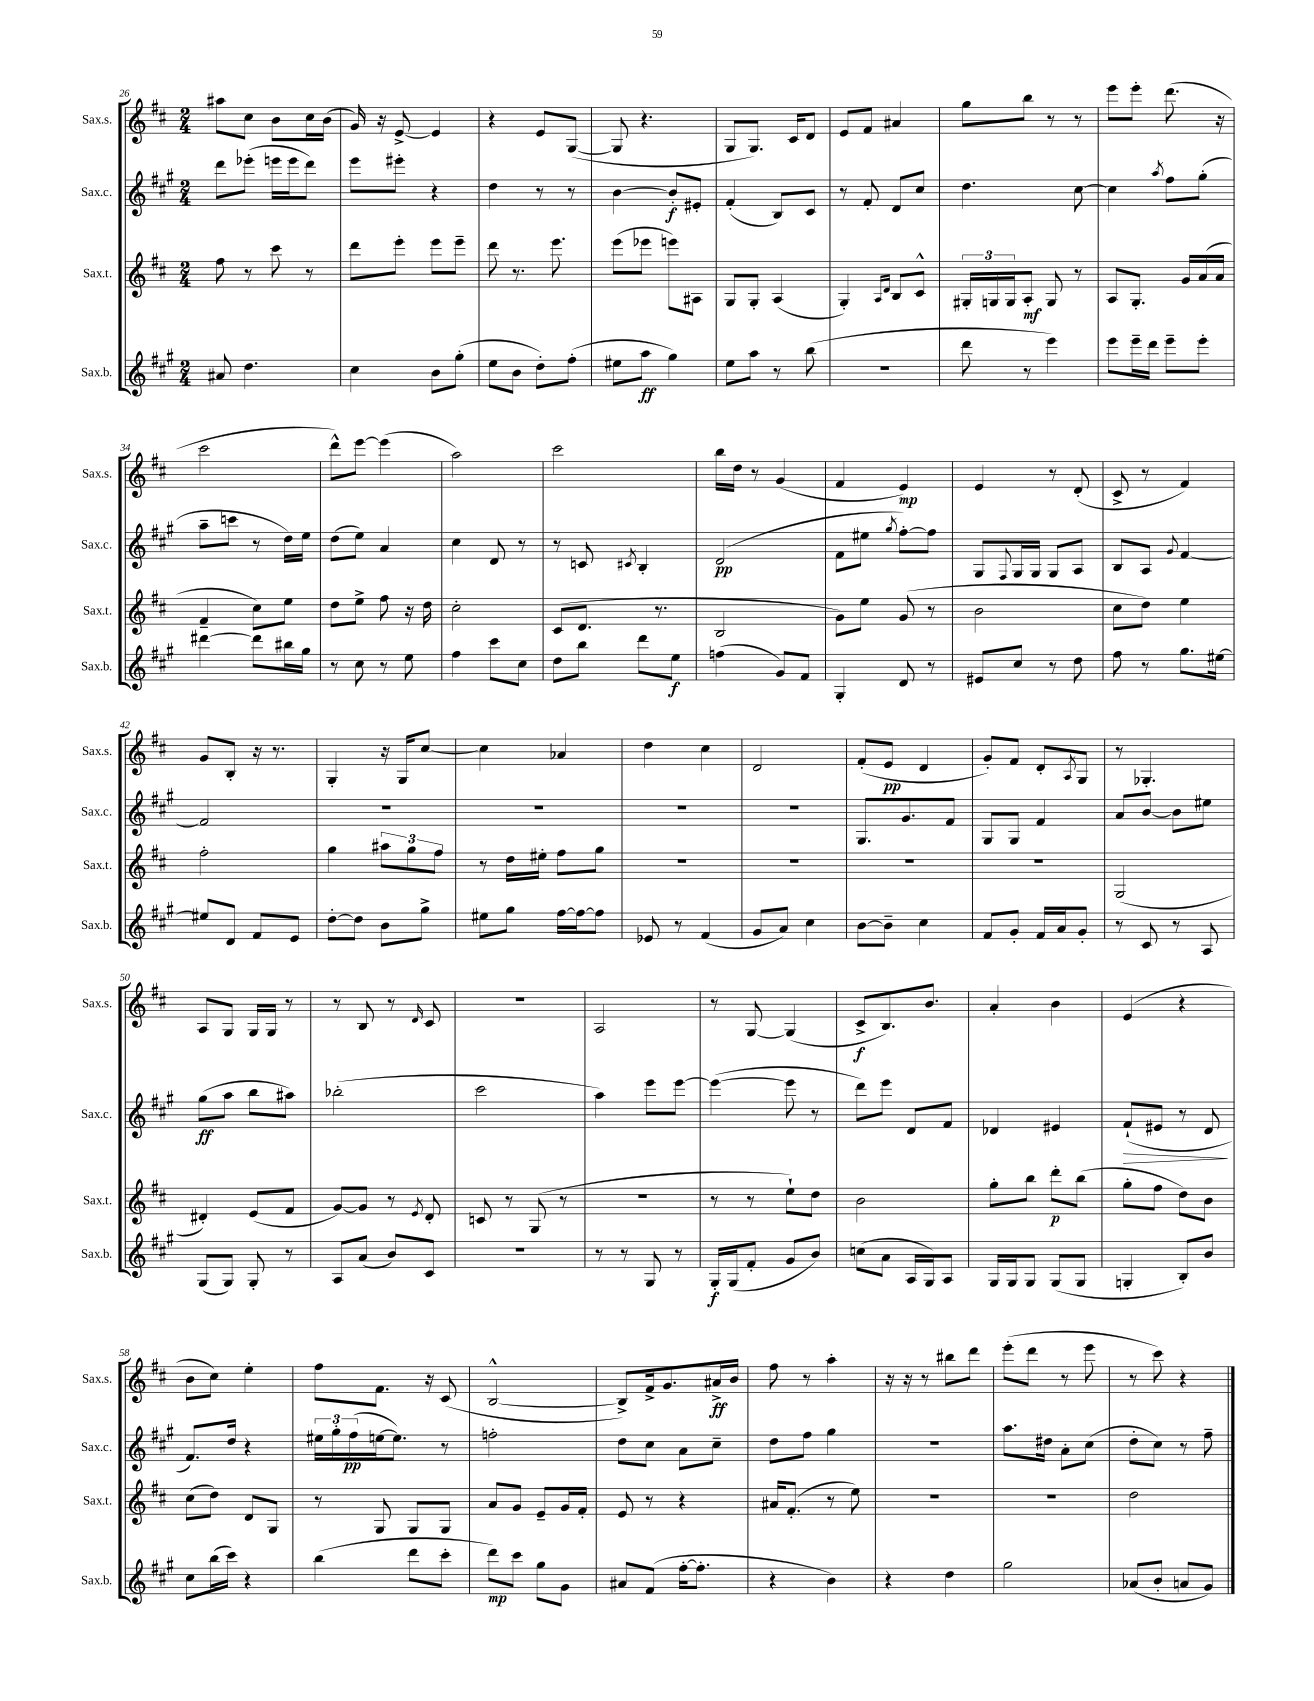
<<
\new StaffGroup <<
\new Staff = "s0" \with { instrumentName = "Sax.s." shortInstrumentName = "Sax.s." } {
    \clef treble \key d \major \numericTimeSignature \time 2/4
    ais''8 cis''8 b'8 cis''16 b'16( |
    g'16) r16 e'8~-> e'4 |
    r4 e'8 g8~( |
    g8 r4. |
    g8 g8.) cis'16 d'8 |
    e'8 fis'8 ais'4 |
    g''8 b''8 r8 r8 |
    e'''8 e'''8-. d'''8.( r16 |
    cis'''2 |
    d'''8-^) e'''8~ e'''4( |
    a''2) |
    cis'''2 |
    b''16 d''16 r8 g'4( |
    fis'4 e'4\mp) |
    e'4 r8 d'8-.( |
    cis'8-> r8 fis'4) |
    g'8 b8-. r16 r8. |
    g4-. r16 g16 cis''8~ |
    cis''4 aes'4 |
    d''4 cis''4 |
    d'2 |
    fis'8-.( e'8\pp d'4 |
    g'8-.) fis'8 d'8-. \acciaccatura { a8 } g8 |
    r8 ges4.-. |
    a8 g8 g16 g16 r8 |
    r8 b8 r8 \grace { d'16 } cis'8 |
    r2 |
    a2 |
    r8 g8~ g4( |
    cis'8->\f b8.) b'8. |
    a'4-. b'4 |
    e'4( r4 |
    b'8 cis''8) e''4-. |
    fis''8 fis'8. r16 cis'8( |
    b2~-^ |
    b8->) fis'16-> g'8. ais'16->\ff b'16 |
    fis''8 r8 a''4-. |
    r16 r16 r8 bis''8 d'''8 |
    e'''8-.( d'''8 r8 e'''8 |
    r8 cis'''8) r4 \bar "|." |
}
\new Staff = "s1" \with { instrumentName = "Sax.c." shortInstrumentName = "Sax.c." } {
    \clef treble \key a \major \numericTimeSignature \time 2/4
    d'''8 ees'''8-.( e'''16 e'''16 d'''8) |
    e'''8 eis'''8-. r4 |
    d''4 r8 r8 |
    b'4~ b'8-.\f eis'8-. |
    fis'4-.( b8) cis'8 |
    r8 fis'8-. d'8 cis''8 |
    d''4. cis''8~ |
    cis''4 \acciaccatura { a''8 } fis''8 gis''8-.( |
    a''8-- c'''8 r8 d''16) e''16 |
    d''8( e''8) a'4 |
    cis''4 d'8 r8 |
    r8 c'8 \acciaccatura { cis'8 } b4-. |
    d'2\pp( |
    fis'8 eis''8 \acciaccatura { gis''8 } fis''8~-.) fis''8 |
    gis8 \appoggiatura { fis8 } gis16 gis16 gis8 a8 |
    b8 a8 \appoggiatura { gis'8 } fis'4~ |
    fis'2 |
    R2 |
    R2 |
    R2 |
    R2 |
    gis8. gis'8. fis'8 |
    gis8 gis8 fis'4 |
    a'8 b'8~ b'8 eis''8 |
    gis''8\ff( a''8 b''8 ais''8) |
    bes''2-.( |
    cis'''2 |
    a''4) e'''8 e'''8~ |
    e'''4~( e'''8 r8 |
    d'''8) e'''8 d'8 fis'8 |
    des'4 eis'4 |
    fis'8-!\>( eis'8 r8 d'8\! |
    fis'8.) d''16 r4 |
    \tuplet 3/2 { eis''16 gis''16-. fis''16\pp( } e''16~ e''8.) r8 |
    f''2-. |
    d''8 cis''8 a'8 cis''8-- |
    d''8 fis''8 gis''4 |
    r2 |
    a''8. dis''16 a'8-. cis''8( |
    d''8-. cis''8) r8 fis''8-- \bar "|." |
}
\new Staff = "s2" \with { instrumentName = "Sax.t." shortInstrumentName = "Sax.t." } {
    \clef treble \key d \major \numericTimeSignature \time 2/4
    fis''8 r8 cis'''8 r8 |
    d'''8 e'''8-. e'''8 e'''8-- |
    d'''8 r8. e'''8. |
    e'''8( ees'''8 e'''8) ais8 |
    g8 g8-. a4( |
    g4-.) \grace { a16 d'16 } b8 cis'8-^ |
    \tuplet 3/2 { gis16-. g16 g16 } a8-.\mf g8 r8 |
    a8 g8.-. g'16 a'16( a'16 |
    fis'4-- cis''8) e''8 |
    d''8 e''8-> fis''8 r16 d''16 |
    cis''2-. |
    cis'8( d'8. r8. |
    b2 |
    g'8) e''8 g'8( r8 |
    b'2 |
    cis''8 d''8) e''4 |
    fis''2-. |
    g''4 \tuplet 3/2 { ais''8 g''8 fis''8 } |
    r8 d''16 eis''16-. fis''8 g''8 |
    R2 |
    R2 |
    R2 |
    R2 |
    g2( |
    dis'4-.) e'8( fis'8 |
    g'8~) g'8 r8 \acciaccatura { e'8 } d'8-. |
    c'8 r8 g8( r8 |
    r2 |
    r8 r8 e''8-!) d''8 |
    b'2 |
    g''8-. b''8 d'''8-.\p b''8( |
    g''8-. fis''8 d''8) b'8 |
    cis''8( d''8) d'8 g8 |
    r8 g8 g8 g8 |
    a'8 g'8 e'8-- g'16 fis'16-. |
    e'8 r8 r4 |
    ais'16 fis'8.-.( r8 e''8) |
    R2 |
    R2 |
    d''2 \bar "|." |
}
\new Staff = "s3" \with { instrumentName = "Sax.b." shortInstrumentName = "Sax.b." } {
    \clef treble \key a \major \numericTimeSignature \time 2/4
    ais'8 d''4. |
    cis''4 b'8 gis''8-.( |
    e''8 b'8 d''8-.) fis''8-.( |
    eis''8 a''8\ff gis''4) |
    e''8 a''8 r8 b''8( |
    R2 |
    d'''8 r8 e'''4) |
    e'''8 e'''16-- d'''16 e'''8-- e'''8-. |
    dis'''4~ dis'''8 bis''16 gis''16 |
    r8 cis''8 r8 e''8 |
    fis''4 cis'''8 cis''8 |
    d''8 b''8 d'''8 e''8\f |
    f''4( gis'8) fis'8 |
    gis4-. d'8 r8 |
    eis'8 cis''8 r8 d''8 |
    fis''8 r8 gis''8. eis''16~ |
    eis''8 d'8 fis'8 e'8 |
    d''8~-. d''8 b'8 gis''8-> |
    eis''8 gis''8 fis''16~ fis''16~ fis''8 |
    ees'8 r8 fis'4( |
    gis'8 a'8) cis''4 |
    b'8~ b'8-- cis''4 |
    fis'8 gis'8-. fis'16 a'16 gis'8-. |
    r8 cis'8 r8 a8 |
    gis8( gis8) gis8-. r8 |
    a8 a'8( b'8) cis'8 |
    r2 |
    r8 r8 gis8 r8 |
    gis16-.\f gis16( fis'8-. gis'8 b'8) |
    c''8( a'8 a16 gis16) a8 |
    gis16 gis16 gis8 gis8( gis8 |
    g4-. b8-.) b'8 |
    cis''8 b''16( cis'''16) r4 |
    b''4( d'''8 cis'''8-. |
    d'''8\mp) cis'''8 gis''8 gis'8 |
    ais'8 fis'8( fis''16~-. fis''8.-. |
    r4 b'4) |
    r4 d''4 |
    gis''2 |
    aes'8( b'8-. a'8 gis'8) \bar "|." |
}
>>
>>
\layout { \context { \Score currentBarNumber = #26 } }
